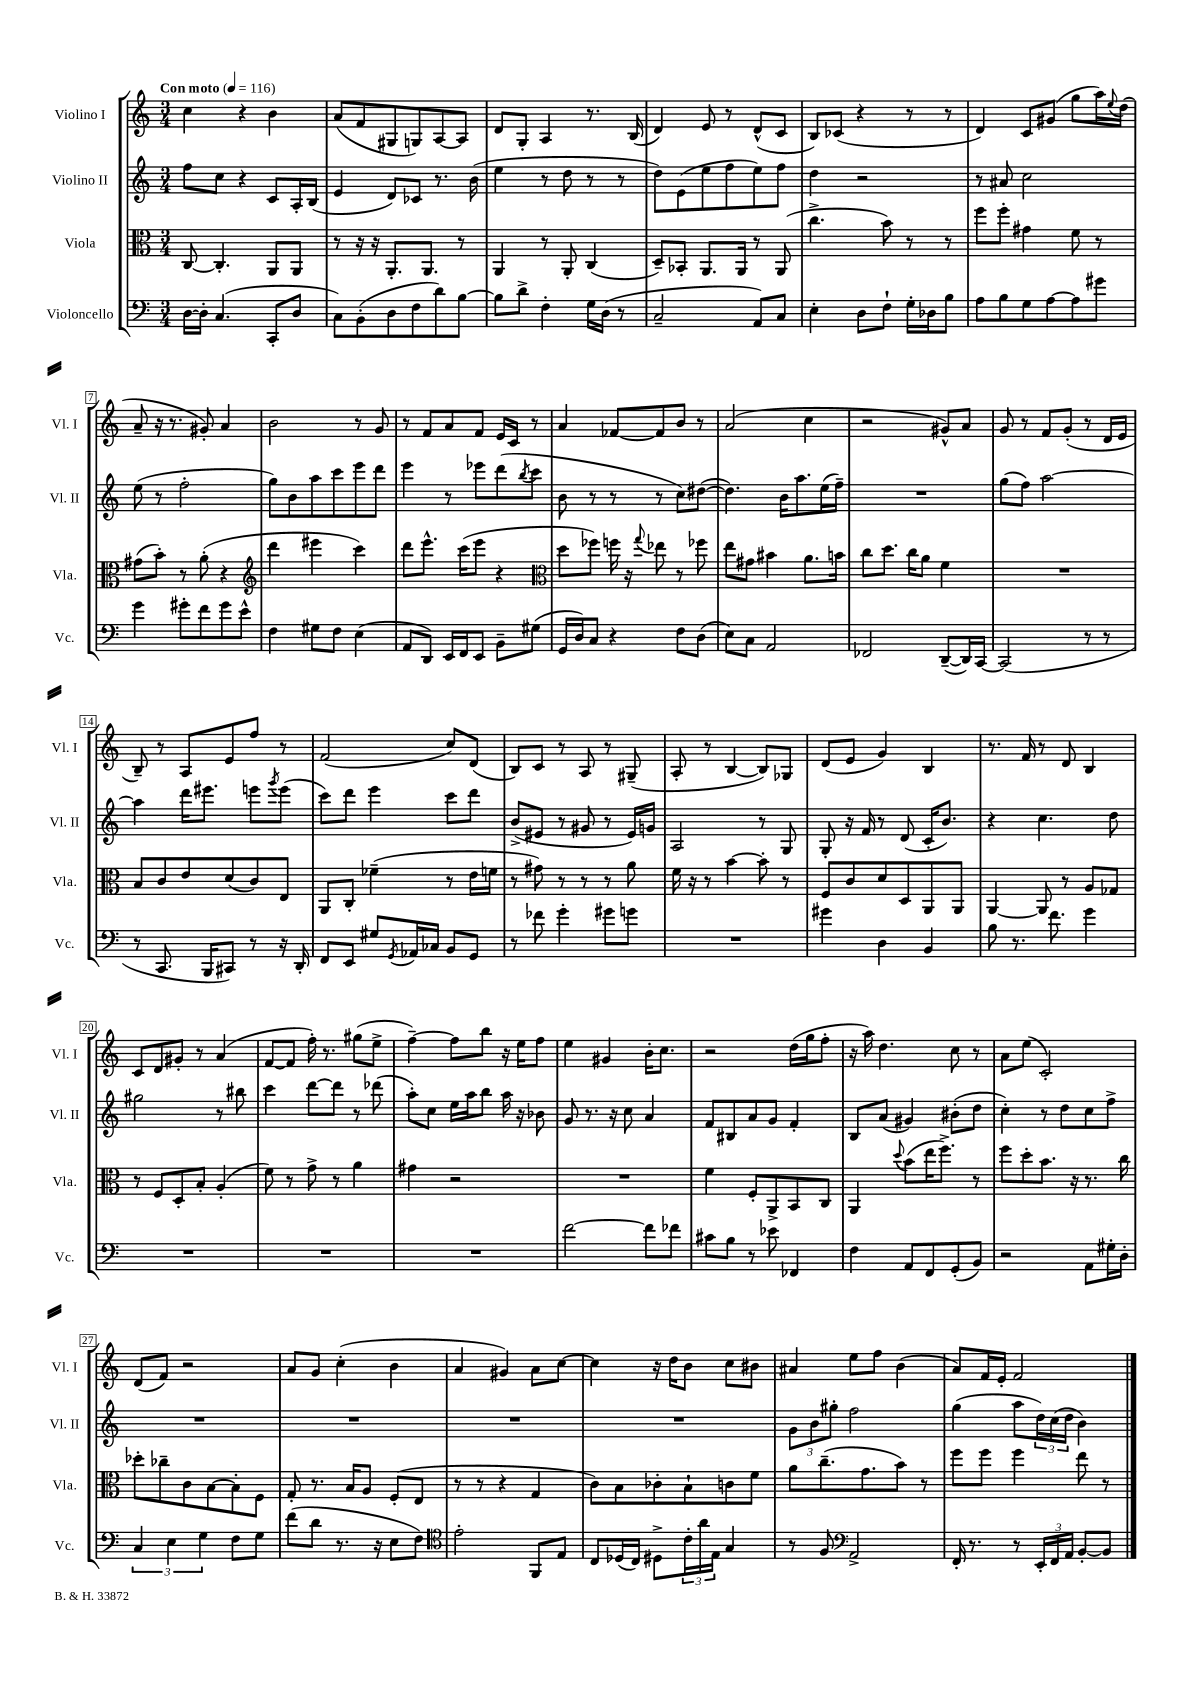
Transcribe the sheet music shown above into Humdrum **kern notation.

**kern	**kern	**kern	**kern
*part4	*part3	*part2	*part1
*staff4	*staff3	*staff2	*staff1
*I"Violoncello	*I"Viola	*I"Violino II	*I"Violino I
*I'Vc.	*I'Vla.	*I'Vl. II	*I'Vl. I
*clefF4	*clefC3	*clefG2	*clefG2
*k[]	*k[]	*k[]	*k[]
*M3/4	*M3/4	*M3/4	*M3/4
*MM116	*MM116	*MM116	*MM116
=1	=1	=1	=1
!	!	!	!LO:TX:a:B:t=Con moto
[16D\LL	[8C/	8ff\L	4cc\
16D'\JJ]	.	.	.
(4.C/	4.C'/]	8cc\J	.
.	.	4r	4r
8CC'/L	8AA/L	8c/L	4b\
8D/J	8AA/J	16A'/L	.
.	.	(16B/JJ	.
=2	=2	=2	=2
8C\L)	8r	4e/	(8a/L
(8BB'\	16r	.	8f/
.	16r	.	.
8D\	8.AA'/L	8d/L)	8G#X/
8F\	.	8c-X/J	8Gn/)
.	8.AA/J	.	.
8d\)	.	8.r	[8A/
[8B\J	8r	.	8A/J]
.	.	(16b\	.
=3	=3	=3	=3
8B\L]	4AA/	4ee\	8d/L
8d^\J	.	.	8G'/J
4F'\	8r	8r	4A/
.	8AA'/	8dd\	.
16G\LL	(4C/	8r	8.r
(16D\JJ	.	.	.
8r	.	8r	.
.	.	.	(16B/
=4	=4	=4	=4
2C~/	8D~/L)	8dd\L)	4d/)
.	8BB-X'/J	(8e\	.
.	8.AA/L	8ee\	8e/
.	.	8ff\	8r
.	16AA/Jk	.	.
8AA/L)	8r	8ee\)	(8d^^/L
8C/J	(8AA/	8ff\J	8c/J
=5	=5	=5	=5
4E'\	4.cc^\	4dd\	8B/L)
.	.	.	(8c-X/J
8D\L	.	2r	4r
8F`\J	8b\)	.	.
16G'\LL	8r	.	8r
16D-X\J	.	.	.
8B\J	8r	.	8r
=6	=6	=6	=6
8A\L	8ff\L	8r	4d/)
8B\	8ff'\J	8a#X/	.
8G\	4g#X\	2cc\	8c/L
[8A\	.	.	(8g#X/J
8A\]	8f\	.	8gg\L
8g#X\J	8r	.	16aa\L)
.	.	.	8qqee/
.	.	.	(16dd\JJ
!!LO:LB:g=z
=7	=7	=7	=7
4g\	(8g#X\L	(8ee\	8a~/
.	8b'\J)	8r	16r
.	.	.	8.r
8g#X'\L	8r	2ff'\	.
8f\	(8a'\	.	8g#X'/)
8g#\	4r	.	4a/
8e^^\J	.	.	.
=8	=8	=8	=8
*	*clefG2	*	*
4F\	4ddd\	8gg\L)	2b\
.	.	8b\	.
8G#X\L	4eee#X\	8aa\	.
8F\J	.	8ccc\	.
(4E\	4ccc\)	8eee\	8r
.	.	8ddd\J	8g/
=9	=9	=9	=9
8AA/L	8ddd\L	4eee\	8r
8DD/J)	8.eee^^\J	.	8f/L
16EE/LL	.	8r	8a/
16FF/J	(16ccc\KL	.	.
8EE/J	8eee\J	8eee-X\L	8f/J
8BB~\L	4r	(8ddd\	16e/LL
.	.	.	16c/JJ
.	.	8qbb/	.
(8G#X\J	.	8ccc\J	8r
=10	=10	=10	=10
*	*clefC3	*	*
16GG/LL	8dd\L	8b\	4a/
16D/J)	.	.	.
8C/J	8ff-X\J)	8r	.
4r	16ffn\	8r	[8f-X/L
.	16r	.	.
.	8qqgg/	.	.
.	8ee-X\	8r	8f-/]
8F\L	8r	8cc\L)	8b/J
(8D\J	8ff-X\	([8dd#X\J	8r
=11	=11	=11	=11
8E\L)	8ee\L	4.dd#\])	(2a/
8C\J	8g#X\J	.	.
2AA/	4b#X\	.	.
.	.	16b\KL	.
.	.	8.aa\	.
.	8.a\L	.	4cc\
.	.	(16ee\L	.
.	16bn\Jk	16ff~\JJ)	.
=12	=12	=12	=12
2FF-X/	8cc\L	2.r	2r
.	8.dd\J	.	.
.	16cc\KL	.	.
.	8a\J	.	.
([8DD~/L	4f\	.	8g#X^^/L)
16DD/L])	.	.	8a/J
[16CC/JJ	.	.	.
=13	=13	=13	=13
(2CC/]	2.r	(8gg\L	8g/
.	.	8ff\J)	8r
.	.	[2aa\	8f/L
.	.	.	(8g'/J
8r	.	.	8r
8r	.	.	16d/LL
.	.	.	16e/JJ
!!LO:LB:g=z
=14	=14	=14	=14
8r	8B/L	4aa\]	8B~/)
8.CC/	8c/	.	8r
.	8e/	16ddd\KL	8A/L
16BBB/KL	.	8.eee#X\J	.
8CC#X/J)	(8d/	.	8e/
8r	8c/)	8eeen\L	8ff/J
.	.	8qggg/	.
16r	8E/J	(8eee\J	8r
16DD'/	.	.	.
=15	=15	=15	=15
8FF/L	8AA/L	8ccc\L)	(2f/
8EE/J	8C'/J	8ddd\J	.
8G#X/L	(4f-X~\	4eee\	.
8qGG/	.	.	.
16AA-X/L	.	.	.
16C-X/JJ	.	.	.
8BB/L	8r	8ccc\L	8cc/L)
8GG/J	16e\LL	8ddd\J	(8d/J
.	16fn\JJ	.	.
=16	=16	=16	=16
8r	8r	(8b^/L	8B/L)
8f-X\	8g#X\)	8e#X/J	8c/J
4g'\	8r	8r	8r
.	8r	8g#X/	8A/
8g#X\L	8r	8r	8r
8gn\J	8a\	16e#/LL)	(8G#X~/
.	.	16gn/JJ	.
=17	=17	=17	=17
2.r	16f\	2A/	8A'/
.	16r	.	.
.	8r	.	8r
.	[4b\	.	[4B/
.	8b'\]	8r	8B/L])
.	8r	8G/	8G-X/J
=18	=18	=18	=18
4g#X\	8F/L	8G'/	(8d/L
.	8c/	16r	8e/J
.	.	16f/	.
4D\	8d/	8r	4g/)
.	8D/	(8d/	.
4BB/	8AA/	16c'/KL	4B/
.	.	8.b/J)	.
.	8AA/J	.	.
=19	=19	=19	=19
8B\	[4AA/	4r	8.r
8.r	.	.	.
.	.	.	16f/
.	8AA/]	4.cc\	8r
8.f\	.	.	.
.	8r	.	8d/
4g\	8A/L	.	4B/
.	8G-X/J	8dd\	.
!!LO:LB:g=z
=20	=20	=20	=20
2.r	8r	2gg#X\	8c/L
.	8F/L	.	8d/
.	8D'/	.	8g#X'/J
.	8B'/J	.	8r
.	(4A'/	8r	(4a/
.	.	8bb#X\	.
=21	=21	=21	=21
2.r	8f\)	4ccc\	[8f/L
.	8r	.	8f/J]
.	8g^\	[8ddd\L	16ff'\)
.	.	.	8.r
.	8r	8ddd\J]	.
.	4a\	8r	(8gg#X\L
.	.	(8ddd-X\	8ee^\J
=22	=22	=22	=22
2.r	4g#X\	8aa'\L)	[4ff~\)
.	.	8cc\J	.
.	2r	16ee\LL	8ff\L]
.	.	16aa\J	.
.	.	8bb\J	8bb\J
.	.	16aa\	16r
.	.	16r	16ee\KL
.	.	8b-X\	8ff\J
=23	=23	=23	=23
[2f\	2.r	8g/	4ee\
.	.	8.r	.
.	.	.	4g#X/
.	.	16r	.
.	.	8cc\	.
8f\L]	.	4a/	16b'\KL
.	.	.	8.cc\J
8f-X\J	.	.	.
=24	=24	=24	=24
8c#X\L	4f\	8f/L	2r
8B\J	.	8B#X/	.
8r	8F'/L	8a/	.
8e-X\	8AA^/	8g/J	.
4FF-X/	8BB/	4f'/	(16dd\LL
.	.	.	16gg\J
.	8C/J	.	8ff'\J
=25	=25	=25	=25
4F\	4AA/	8B/L	16r
.	.	.	16aa\)
.	.	(8a/J	4.dd\
.	8qqdd/	.	.
8AA/L	(8b\L	4g#X/)	.
8FF/	16ee\K	.	.
.	8.ff^\J)	.	.
(8GG'/	.	(8b#X'\L	8cc\
8BB/J)	8r	8dd\J	8r
=26	=26	=26	=26
2r	8ff\L	4cc'\)	8a\L
.	8dd'\	.	(8ee\J
.	8.b\J	8r	2c'/)
.	.	8dd\L	.
.	16r	.	.
8AA\L	8.r	8cc\	.
16G#X'\L	.	8ff^\J	.
16D'\JJ	16cc\	.	.
!!LO:LB:g=z
=27	=27	=27	=27
6C/	8dd-X'\L	2.r	(8d/L
.	8cc-X~\	.	8f/J)
6E\	.	.	.
.	8c\	.	2r
6G\	.	.	.
.	[8B\	.	.
8F\L	8B'\]	.	.
8G\J	8F\J	.	.
=28	=28	=28	=28
(8f\L	8G'/	2.r	8a/L
8d\J	8.r	.	8g/J
8.r	.	.	(4cc'\
.	16B/KL	.	.
.	8A/J	.	.
16r	.	.	.
8E\L	(8F'/L	.	4b\
8F\J)	8E/J	.	.
=29	=29	=29	=29
*clefC4	*	*	*
2e'\	8r	2.r	4a/
.	8r	.	.
.	4r	.	4g#X/)
8FF/L	4G/	.	8a\L
8E/J	.	.	[8cc\J
=30	=30	=30	=30
8C/L	8c\L)	2.r	4cc\]
(16D-X/L	8B\	.	.
16C/JJ)	.	.	.
8D#X^\L	8c-X'\	.	16r
.	.	.	16dd\KL
24c'\L	8B`\	.	8b\J
24a\	.	.	.
24E\JJ	.	.	.
4G/	8cn\	.	8cc\L
.	8f\J	.	8b#X\J
=31	=31	=31	=31
8r	8a\L	12g\L	4a#X/
.	.	12b\	.
8F/	(8.cc~\	.	.
.	.	12gg#X'\J	.
*clefF4	*	*	*
2AA^/	.	2ff\	8ee\L
.	8.g\	.	.
.	.	.	8ff\J
.	8b\J)	.	(4b\
.	8r	.	.
=32	=32	=32	=32
16FF'/	8ff\L	(4gg\	8a/L)
8.r	.	.	.
.	8ff\J	.	16f/L
.	.	.	16e'/JJ
8r	4ff\	8aa\L	2f/
24EE'/LL	.	24dd\L)	.
24FF/	.	(24cc\	.
24AA/JJ	.	24dd\JJ	.
[8BB'/L	8ee\	4b\)	.
8BB/J]	8r	.	.
==	==	==	==
*-	*-	*-	*-
